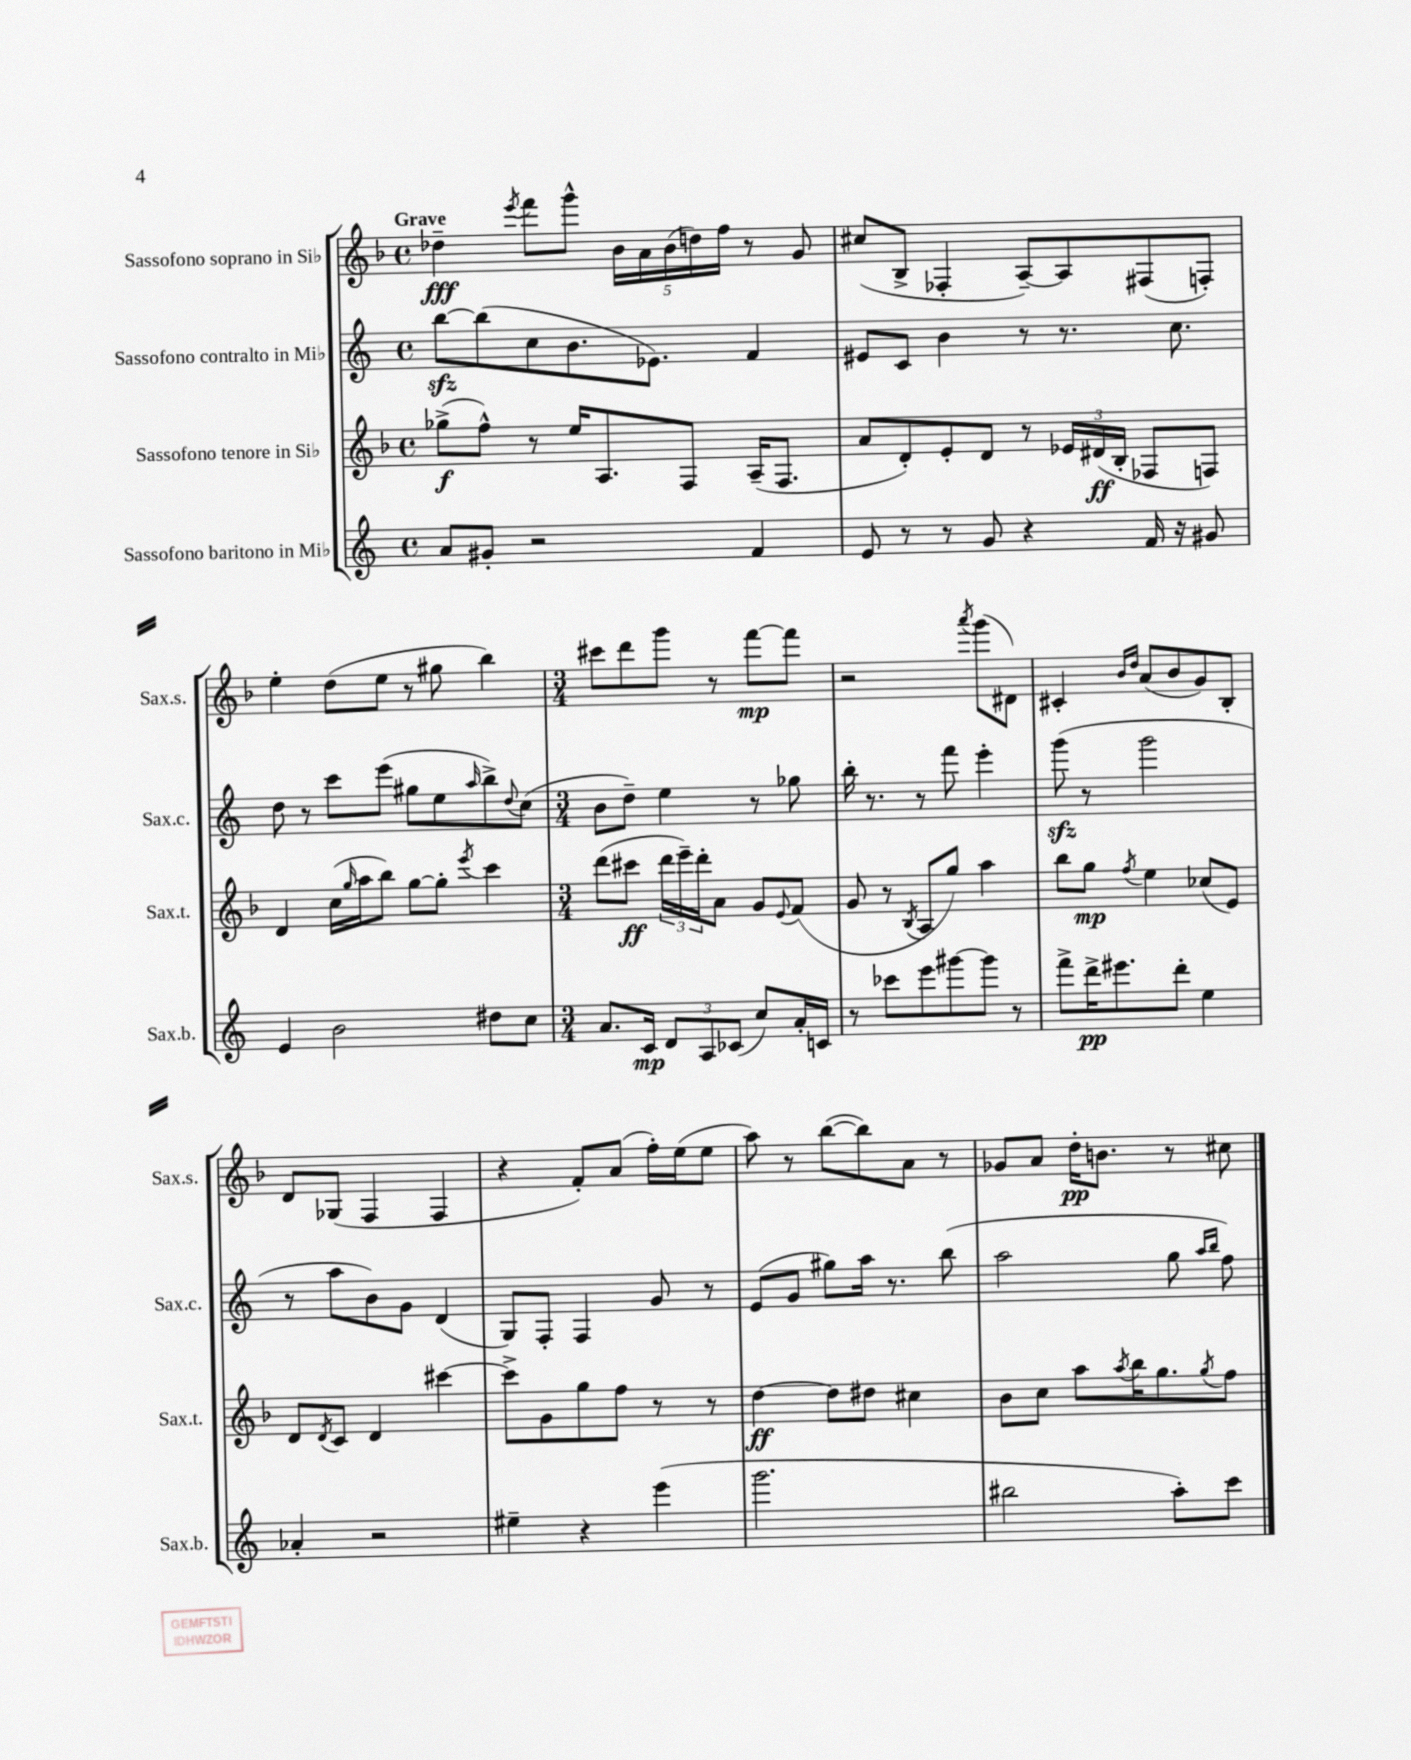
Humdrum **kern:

**kern	**kern	**kern	**kern
*staff4	*staff3	*staff2	*staff1
*clefG2	*clefG2	*clefG2	*clefG2
*k[]	*k[b-]	*k[]	*k[b-]
*M4/4	*M4/4	*M4/4	*M4/4
*met(c)	*met(c)	*met(c)	*met(c)
8a/L	(8gg-^\L	[8bb\L	4dd-~\
8g#'/J	8ff^^\J)	(8bb\]	.
.	.	.	8qeee/
2r	8r	8cc\	8fff\L
.	16ee/LK	8.b\	8ggg^^\J
.	8.A/	.	.
.	.	.	20b-\LL
.	.	.	20a\
.	.	8.e-\J)	.
.	.	.	(20b-\
.	8F/J	.	.
.	.	.	20dd\)
.	.	.	20ff\JJ
4f/	(16A~/LK	4f/	8r
.	8.F/J	.	.
.	.	.	8g/
=	=	=	=
8e/	8a/L	8e#/L	(8cc#/L
8r	8d'/)	8c/J	8B-^/J
8r	8e'/	4b\	4F-'/
8g/	8d/J	.	.
4r	8r	8r	[8A~/L)
.	24e-/LL	8.r	8A/]
.	(24d#/	.	.
.	24B-'/JJ	.	.
16f/	8F-/L	.	(8F#/
16r	.	8.cc\	.
8g#/	8F/J)	.	8F'/J)
=	=	=	=
4e/	4d/	8dd\	4ee'\
.	.	8r	.
2b\	(16cc\LL	8ccc\L	(8dd\L
.	16qqgg/	.	.
.	16aa\J	.	.
.	8bb-\J)	(8eee\J	8ee\J
.	[8gg\L	8gg#\L	8r
.	8gg'\]J	8ee\	8gg#\
.	8qeee/	16qqaa/	.
8dd#\L	4ccc\	8bb^\)	4bb-\)
.	.	8qqdd/	.
8cc\J	.	(8cc\J	.
=	=	=	=
*M3/4	*M3/4	*M3/4	*M3/4
8.a/L	(8ddd\L	8b\L	8ccc#\L
.	8ccc#\J	8dd~\J)	8ddd\
16c/Jk	.	.	.
12d/L	24ddd\LL	4ee\	8ggg\J
.	24eee~\)	.	.
12A/	24ddd'\J	.	.
.	8a\J	.	8r
(12c-/J	.	.	.
8cc/L)	8g/L	8r	[8fff\L
.	8qqe/	.	.
16a'/L	(8f/J	8gg-\	8fff\]J
16c/JJ	.	.	.
=	=	=	=
8r	8g/	16bb'\	2r
.	.	8.r	.
8ccc-\L	8r	.	.
.	8qB-/	.	.
8eee\	8A/L	8r	.
[8ggg#\	8gg/J)	8fff\	.
.	.	.	8qaaa/
8ggg#\]J	4aa\	4eee'\	(8ggg\L
8r	.	.	8d#\J)
=	=	=	=
8fff^\L	8bb-\L	(8ggg\	4c#'/
16ddd^\K	8gg\J	8r	.
8.eee#\	.	.	.
.	.	.	16qqb-/LL
.	8qff/	.	16qqdd/JJ
.	4ee\	2ggg\	(8a/L
8ddd'\J	.	.	8b-/
4ee\	(8cc-/L	.	8g/)
.	8e/J)	.	8B-'/J
=	=	=	=
4a-'/	8d/L	8r	8d/L
.	8qd/	.	.
.	8c/J	8aa\L	(8G-/J
2r	4d/	8b\)	4F/
.	.	8g\J	.
.	[4ccc#\	(4d/	4F/
=	=	=	=
4ee#~\	8ccc#^\]L	8G/L)	4r
.	8g\	8F'/J	.
4r	8gg\	4F/	8f'/L)
.	8ff\J	.	(8a/J
(4eee\	8r	8g/	16ff'\LL)
.	.	.	(16ee\J
.	8r	8r	8ee\J
=	=	=	=
2.ggg\	[4dd\	(8e/L	8aa\)
.	.	8g/J	8r
.	8dd\]L	8gg#\L)	([8bb-\L
.	8dd#\J	16aa\Jk	8bb-\])
.	.	8.r	.
.	4cc#\	.	8a\J
.	.	(8bb\	8r
=	=	=	=
2bb#\	8b-\L	2aa\	8g-/L
.	8cc\J	.	8a/J
.	8aa\L	.	16dd'\LK
.	.	.	8.b\J
.	8qaa/	.	.
.	16bb-\K	.	.
.	8.gg\	.	.
8aa'\L)	.	8gg\	8r
.	.	16qqaa/LL	.
.	8qgg/	16qqbb/JJ	.
8ccc\J	8ff\J	8ff\)	8cc#\
==	==	==	==
*-	*-	*-	*-
